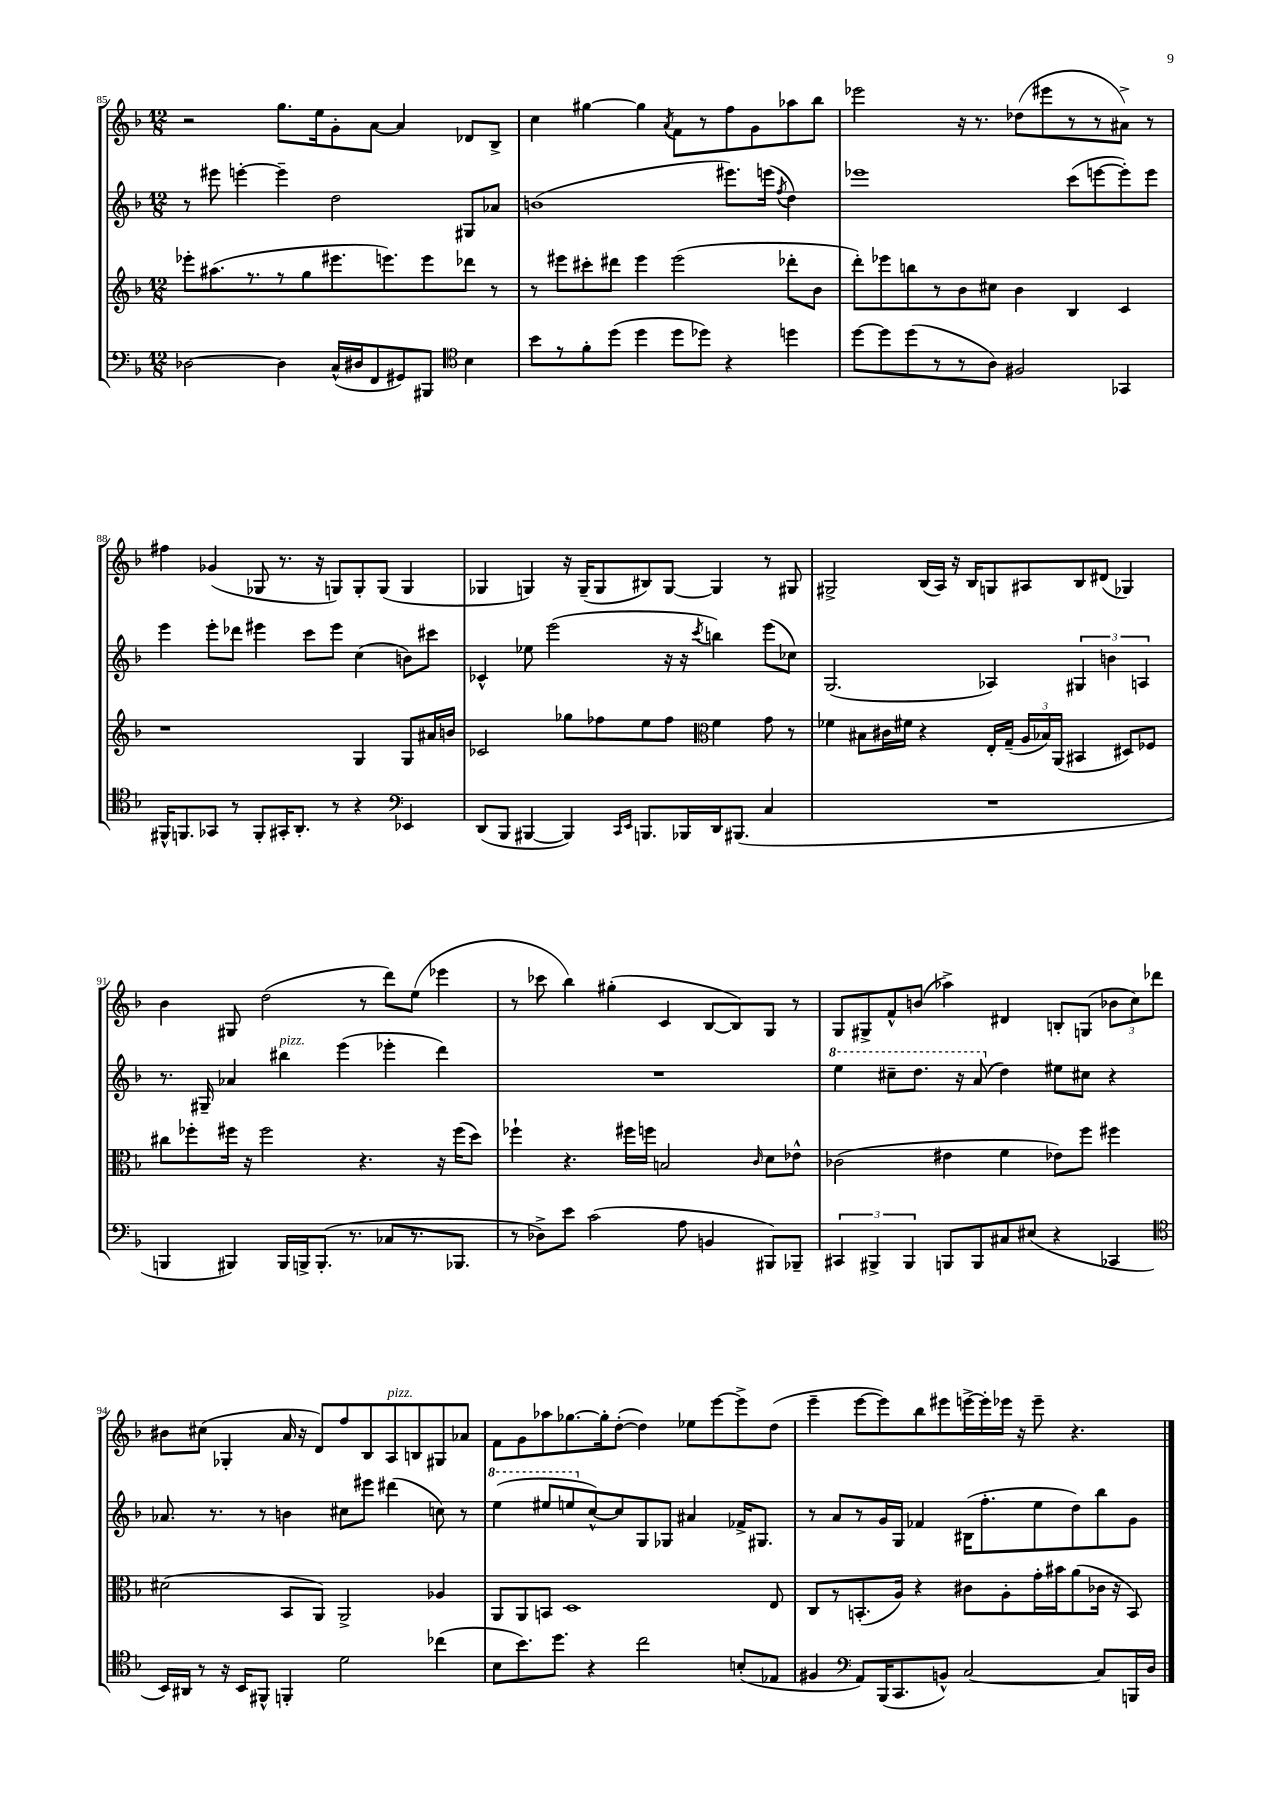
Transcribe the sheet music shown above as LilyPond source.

<<
\new StaffGroup <<
\new Staff = "s0" {
    \clef treble \key f \major \numericTimeSignature \time 12/8
    \autoBeamOff r2 g''8.[ e''16 g'8-. a'8]~ a'4 des'8[ bes8]-> |
    c''4 gis''4~ gis''4 \acciaccatura { a'8 } f'8[ r8 f''8 g'8 aes''8 bes''8] |
    ees'''2 r16 r8. des''8[( eis'''8 r8 r8 ais'8]->) r8 |
    fis''4 ges'4( ges8 r8. r16 g8[) g8-. g8]( g4 |
    ges4 g4) r16 g16[--( g8 bis8) g8]~ g4 r8 gis8 |
    gis2-> bes16[( a16]) r16 bes16[ g8 ais8 bes8 dis'8]( ges4) |
    bes'4 gis8 d''2( r8 d'''8[) e''8]( ees'''4 |
    r8 ces'''8 bes''4) gis''4-.( c'4 bes8[~ bes8) g8] r8 |
    g8[ gis8-> f'8-^ b'8]( aes''4->) dis'4 b8[-. g8]( \tuplet 3/2 { bes'8[ c''8) des'''8] } |
    bis'8[ cis''8]( ges4-. a'16 r16 d'8[) f''8 bes8 a8^\markup { \italic "pizz." } b8 gis8 aes'8] |
    f'8[ g'8 aes''8 ges''8.~ ges''16-. d''8]~-.( d''4) ees''8[ e'''8~ e'''8-> d''8]( |
    e'''4-- e'''8[~ e'''8) bes''8 eis'''8 e'''16~-> e'''16-. ees'''16] r16 ees'''8-- r4. \bar "|." |
}
\new Staff = "s1" {
    \clef treble \key f \major \numericTimeSignature \time 12/8
    \autoBeamOff r8 eis'''8 e'''4~-. e'''4-- d''2 gis8[ aes'8] |
    b'1( eis'''8.[) e'''16]( \acciaccatura { f''8 } d''4) |
    ees'''1 c'''8[( e'''8~ e'''8-.) e'''8] |
    e'''4 e'''8[-. des'''8] eis'''4 c'''8[ eis'''8] c''4( b'8[) cis'''8] |
    ces'4-^ ees''8 e'''2( r16 r16 \acciaccatura { c'''8 } b''4) e'''8[( ces''8]) |
    g2.( aes4) \tuplet 3/2 { gis4 b'4 a4 } |
    r8. gis16-- aes'4 bis''4^\markup { \italic "pizz." } e'''4( ees'''4-. d'''4) |
    R1. |
    \ottava #1 e'''4 cis'''8[-- d'''8.] r16 a''8( \ottava #0 d''4) eis''8[ cis''8] r4 |
    aes'8. r8. r8 b'4 cis''8[ eis'''8] dis'''4( c''8) r8 |
    \ottava #1 e'''4( eis'''8[ e'''8 \ottava #0 c''8~-^) c''8 g8 ges8] ais'4 fes'16[-> gis8.] |
    r8 a'8[ r8 g'16 g16] fes'4 bis16[( f''8.-. e''8 d''8) bes''8 g'8] \bar "|." |
}
\new Staff = "s2" {
    \clef treble \key f \major \numericTimeSignature \time 12/8
    \autoBeamOff ees'''8[-. ais''8.( r8. r8 g''8 eis'''8. e'''8.) e'''8 des'''8] r8 |
    r8 eis'''8[ cis'''8-. dis'''8] eis'''4 eis'''2( des'''8[-. bes'8] |
    d'''8[-.) ees'''8 b''8 r8 bes'8 cis''8] bes'4 bes4 c'4 |
    r1 g4 g8[ ais'16 b'16] |
    ces'2 ges''8[ fes''8 e''8 fes''8] \clef alto f'4 g'8 r8 |
    fes'4 bis8[ cis'16 fis'16] r4 e16[-. g16]--( \tuplet 3/2 { a16[ bes16) a,16]( } bis,4 dis8[) fes8] |
    cis''8[ fes''8-. fis''16] r16 fis''2 r4. r16 fis''16[( d''8]) |
    fes''4-! r4. fis''16[ f''16] b2 \grace { c'16 } d'8[ ees'8]-^ |
    ces'2( eis'4 f'4 ees'8[) f''8] fis''4 |
    dis'2( bes,8[ a,8]) a,2-> aes4 |
    a,8[ a,8 b,8] d1 e8 |
    c8[ r8 b,8.-.( a16]) r4 cis'8[ a8-. g'16-. bis'16 a'8( ces'16] r16 b,8) \bar "|." |
}
\new Staff = "s3" {
    \clef bass \key f \major \numericTimeSignature \time 12/8
    \autoBeamOff des2~ des4 c16[-^( dis16 f,8 gis,8) bis,,8] \clef tenor bes4 |
    bes'8[ r8 f'8-. d''8]( d''4 d''8[ des''8]) r4 d''4 |
    d''8[~ d''8 d''8( r8 r8 a8]) fis2 ges,4 |
    fis,16[-^ f,8. ges,8] r8 f,8[-. gis,16-. a,8.]-. r8 r4 \clef bass ees,4 |
    d,8[( bes,,8] bis,,4~ bis,,4) \grace { c,16[ e,16] } b,,8.[ bes,,16 d,16 bis,,8.]( c4 |
    R1. |
    b,,4 bis,,4) bis,,16[ b,,16-> b,,8.]-.( r8. ces8[ r8. bes,,8.] |
    r8 des8[->) e'8] c'2( a8 b,4 bis,,8[) bes,,8]-- |
    \tuplet 3/2 { cis,4 bis,,4-> bis,,4 } b,,8[ b,,8 cis8 eis8]( r4 ces,4 |
    \clef tenor bes,16[) ais,16] r8 r16 bes,16[ fis,8]-^ f,4-. d'2 ces''4( |
    bes8[ bes'8.) d''8.] r4 c''2 b8[-.( ees8] |
    fis4 \clef bass a,8[) bes,,16( c,8. b,8]-^) c2~ c8[ b,,16 d16] \bar "|." |
}
>>
>>
\layout { \context { \Score currentBarNumber = #85 } }
